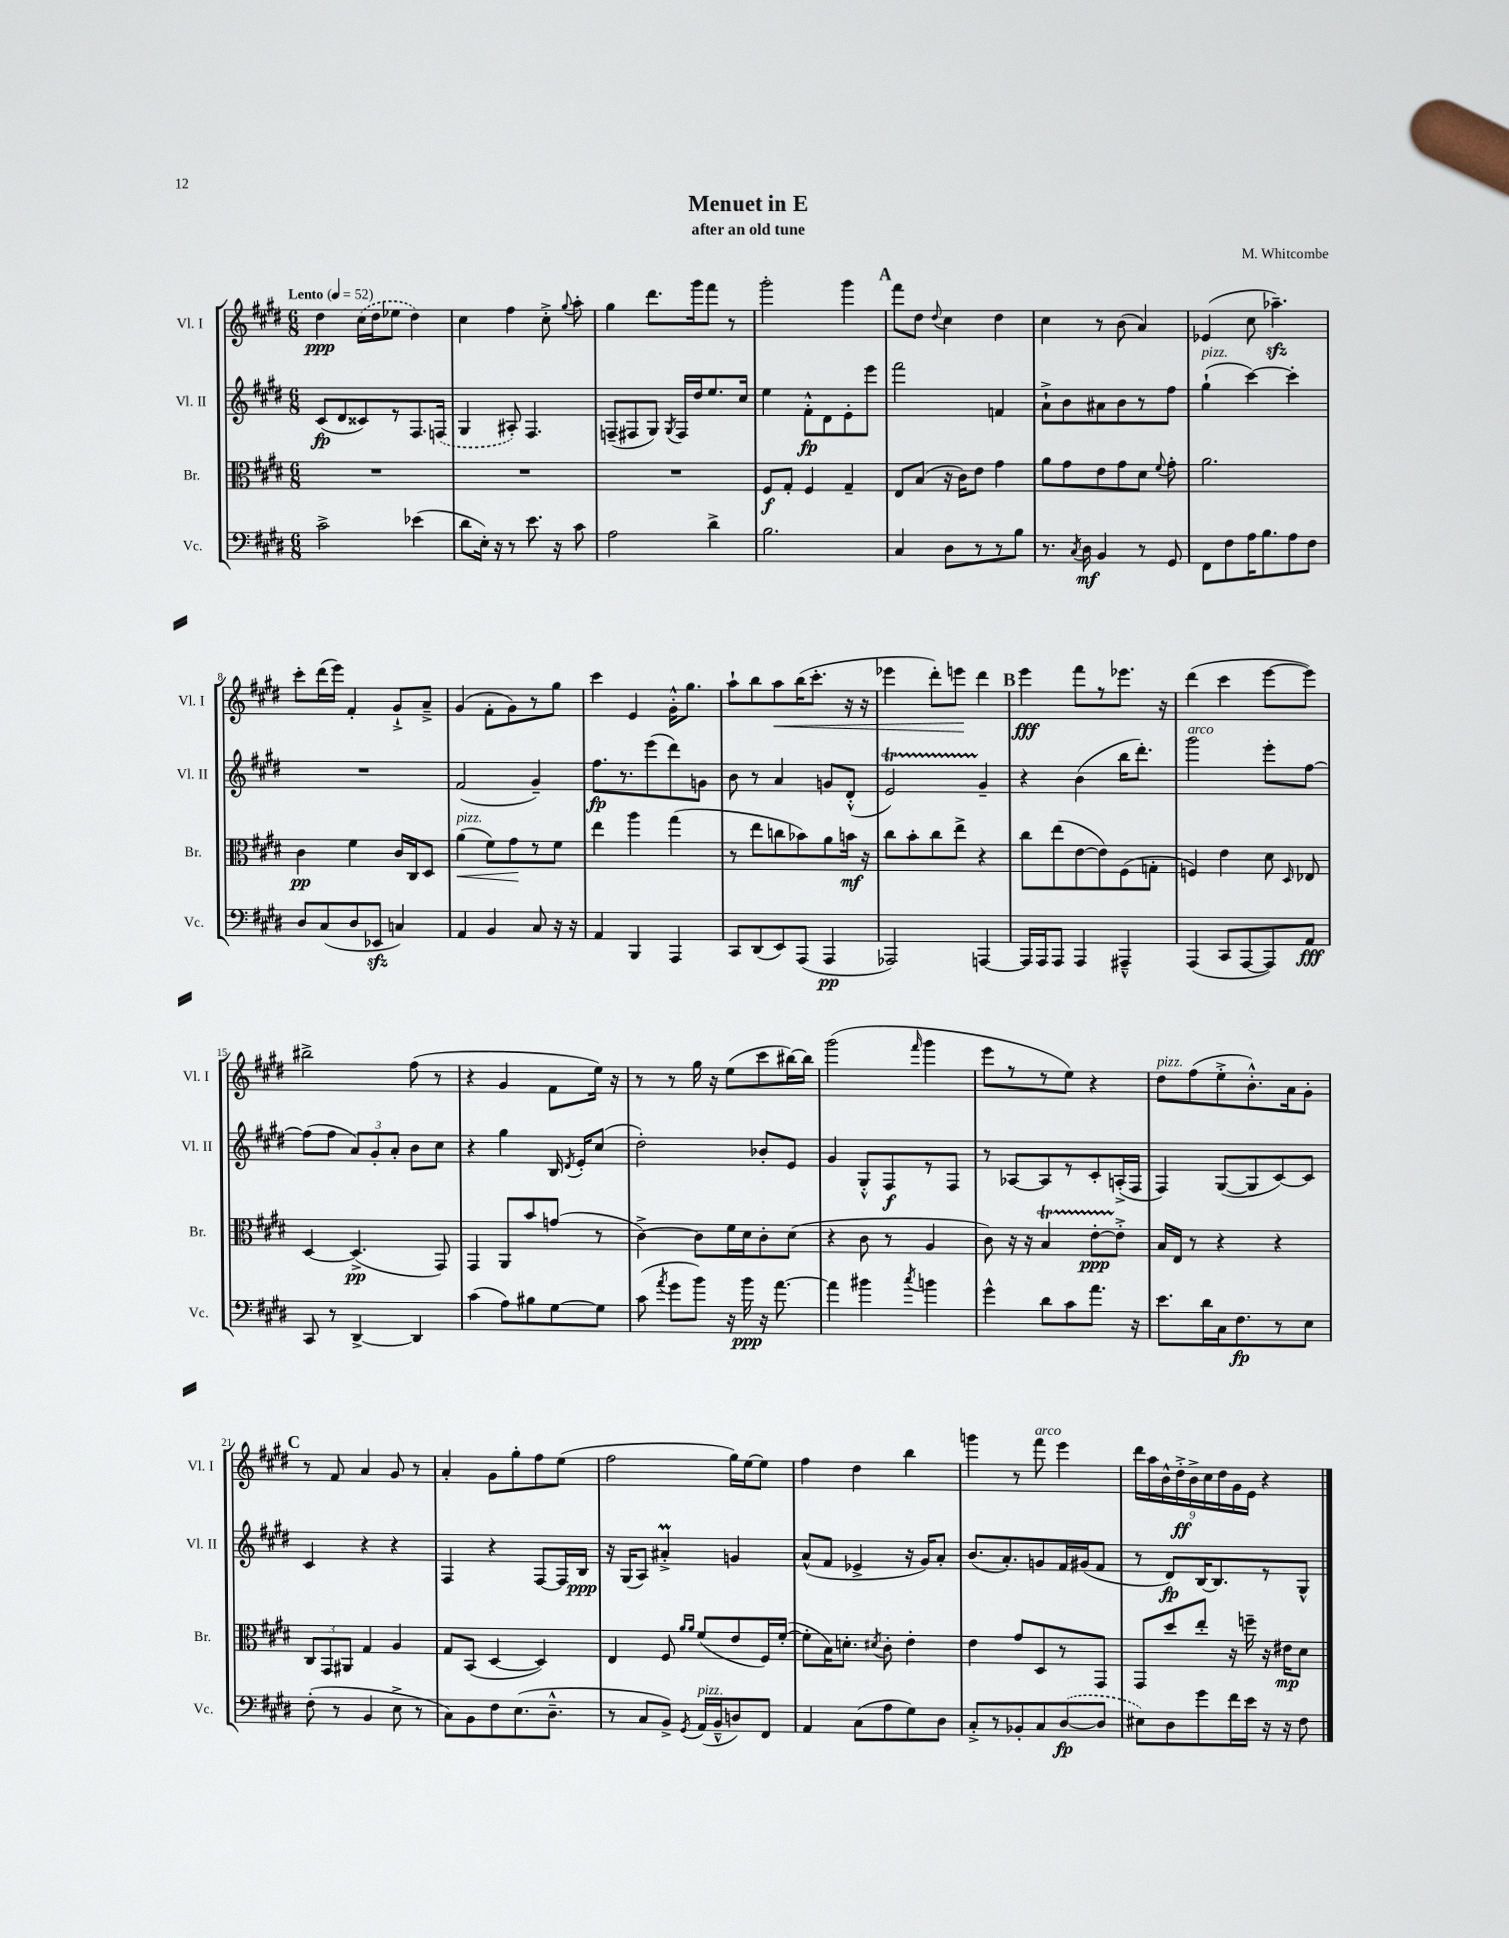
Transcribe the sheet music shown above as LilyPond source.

\header { title = "Menuet in E" composer = "M. Whitcombe" subtitle = "after an old tune" }
<<
\new StaffGroup <<
\new Staff = "s0" \with { instrumentName = "Vl. I" shortInstrumentName = "Vl. I" } {
    \clef treble \key e \major \numericTimeSignature \time 6/8 \tempo "Lento" 4 = 52
    \autoBeamOff dis''4\ppp \once \slurDashed cis''16[( dis''16 ees''8] dis''4) |
    cis''4 fis''4 cis''8-.-> \appoggiatura { gis''8 } a''8-. |
    gis''4 dis'''8.[ gis'''16 fis'''8] r8 |
    gis'''2-. gis'''4 |
    \mark \markup { \bold "A" } fis'''8[ dis''8] \appoggiatura { dis''8 } cis''4 dis''4 |
    cis''4 r8 b'8( a'4) |
    ees'4( cis''8 aes''4.--\sfz) |
    cis'''8[-. dis'''16( e'''16]) fis'4-. gis'8[-!-> a'8]---> |
    gis'4( fis'8[-. gis'8) r8 gis''8] |
    cis'''4 e'4 gis'16[-.-^ gis''8.] |
    a''8[-! b''8 a''8\< b''16( cis'''8.]-. r16 r16 |
    ees'''4 dis'''8[-.) e'''8]\! dis'''4 |
    \mark \markup { \bold "B" } e'''4\fff fis'''8[ r8 ees'''8.] r16 |
    dis'''4( cis'''4 e'''8[~ e'''8]) |
    bis''2-> fis''8( r8 |
    r4 gis'4 fis'8[ e''16]) r16 |
    r8 r8 gis''16 r16 e''8[( cis'''8 bis''16~) bis''16] |
    gis'''2( \grace { fis'''16 } gis'''4 |
    e'''8[ r8 r8 e''8]) r4 |
    dis''8[^\markup { \italic "pizz." } fis''8( e''8-.-> b'8.-.-^) a'16 gis'8]-. |
    \mark \markup { \bold "C" } r8 fis'8 a'4 gis'8 r8 |
    a'4-. gis'8[ gis''8-. fis''8 e''8]( |
    fis''2 gis''16[) e''16~ e''8] |
    fis''4 dis''4 b''4 |
    g'''4 r8 fis'''8^\markup { \italic "arco" } e'''4 |
    \tuplet 9/8 { dis'''16[ a''16 b'16-^ dis''16-.->\ff b'16-> cis''16 dis''16 gis'16 e'16] } r4 \bar "|." |
}
\new Staff = "s1" \with { instrumentName = "Vl. II" shortInstrumentName = "Vl. II" } {
    \clef treble \key e \major \numericTimeSignature \time 6/8
    \autoBeamOff cis'8[\fp( dis'8 cisis'8) r8 fis8. \once \slurDashed f16]( |
    gis4 ais8-.) fis4. |
    f8[--( fis8 gis8]) \acciaccatura { gis8 } fis16[ dis''16 e''8. cis''16] |
    e''4 fis'8[-.-^\fp dis'8 e'8-. e'''8] |
    \mark \markup { \bold "A" } fis'''2 f'4 |
    a'8[-!-> b'8 ais'8 b'8 r8 fis''8] |
    gis''4-!^\markup { \italic "pizz." }( cis'''4~) cis'''4-. |
    R2. |
    fis'2( gis'4--) |
    fis''8.[\fp r8. e'''8( dis'''8) g'8] |
    b'8 r8 a'4 g'8[ dis'8]-.-^( |
    e'2\startTrillSpan) gis'4--\stopTrillSpan |
    \mark \markup { \bold "B" } r4 b'4( b''16[ dis'''8.]-.) |
    gis'''2^\markup { \italic "arco" } e'''8[-. fis''8]~ |
    fis''8[( fis''8] \tuplet 3/2 { a'8[) gis'8-. a'8]-. } b'8[ cis''8] |
    r4 gis''4 b16 \acciaccatura { dis'8 } e'16[-. cis''8]( |
    dis''2-.) bes'8[-. e'8] |
    gis'4 gis8[-.-^ fis8\f r8 fis8] |
    r8 aes8[~ aes8 r8 cis'8-. a16-.->( fis16] |
    fis4) gis8[~( gis8 cis'8~) cis'8] |
    \mark \markup { \bold "C" } cis'4 r4 r4 |
    fis4 r4 fis8[~ fis16 b16]\ppp |
    r16 gis16[( a8]) ais'4-.->\prall g'4 |
    a'8[-^( fis'8] ees'4-> r16 gis'16[) a'8]-. |
    b'8.[( a'8.-.) g'8 fis'16 gis'16( fis'8] |
    r8 dis'8[\fp) b16~ b8. r8 gis8]-^ \bar "|." |
}
\new Staff = "s2" \with { instrumentName = "Br." shortInstrumentName = "Br." } {
    \clef alto \key e \major \numericTimeSignature \time 6/8
    \autoBeamOff R2. |
    R2. |
    R2. |
    fis8[\f gis8]-. fis4 gis4-- |
    \mark \markup { \bold "A" } e8[ b8]( r16 cis'16[) e'8] gis'4 |
    a'8[ gis'8 e'8 gis'8 dis'8] \appoggiatura { fis'8 } gis'8-. |
    a'2. |
    cis'4\pp fis'4 cis'16[ cis16 dis8] |
    a'4\<^\markup { \italic "pizz." }( fis'8[) gis'8\! r8 fis'8] |
    e''4 a''4 gis''4( |
    r8 e''8[ c''8 bes'8) a'8 b'16]\mf r16 |
    cis''8[ b'8-. cis''8 e''8]-> r4 |
    \mark \markup { \bold "B" } cis''8[ e''8( e'8~ e'8) fis8( g8]-. |
    f4) e'4 dis'8 \grace { dis16 } ees8 |
    dis4~ dis4.->\pp( gis,8) |
    gis,4 a,8[ b'8 g'8]( r8 |
    cis'4~->) cis'8[ fis'16 dis'16 cis'8-. dis'8]( |
    r4 cis'8 r8 a4 |
    cis'8) r16 r16 b4\startTrillSpan e'8[~-.\ppp e'8]-.->\stopTrillSpan |
    b16[ e16] r8 r4 r4 |
    \mark \markup { \bold "C" } \tuplet 3/2 { cis8[ gis,8 ais,8] } gis4 a4 |
    gis8[ b,8]( dis4~ dis4) |
    e4 fis8 \grace { a'16[ a'16] } fis'8[( e'8 fis16) fis'16]~-.( |
    fis'8[-. b16) d'8.]-. \acciaccatura { dis'8 } cis'8-. e'4-. |
    e'4 gis'8[ dis8 r8 gis,8] |
    gis,8[ dis''8 e''8]-. r16 f''16-- r16 eis'16[\mp dis'8] \bar "|." |
}
\new Staff = "s3" \with { instrumentName = "Vc." shortInstrumentName = "Vc." } {
    \clef bass \key e \major \numericTimeSignature \time 6/8
    \autoBeamOff cis'2-> ees'4( |
    dis'8[ e16]-.) r16 r8 e'8. r16 cis'8 |
    a2 dis'4-> |
    b2. |
    \mark \markup { \bold "A" } cis4 dis8[ r8 r8 b8] |
    r8. \acciaccatura { cis8 } dis16\mf b,4 r8 gis,8 |
    fis,8[ fis8 a16 b8. a8 fis8] |
    dis8[ cis8( dis8 ees,8]\sfz c4) |
    a,4 b,4 cis8 r16 r16 |
    a,4 b,,4 a,,4 |
    cis,8[ dis,8( e,8) a,,8]( a,,4\pp |
    aes,,2) a,,4~ |
    \mark \markup { \bold "B" } a,,16[ a,,16 a,,8] a,,4 ais,,4---^ |
    a,,4( cis,8[ a,,8~ a,,8) a,8]\fff |
    cis,8 r8 dis,4~-> dis,4 |
    cis'4( a8[) bis8 gis8~ gis8] |
    cis'8( \acciaccatura { a'8 } gis'8[ b'8]) r16 b'16\ppp r16 a'8.~ |
    a'4 bis'4 \acciaccatura { cis''8 } b'4 |
    gis'4-^ dis'8[ cis'8 a'8.] r16 |
    e'8.[ dis'16 cis16 fis8.\fp r8 e8] |
    \mark \markup { \bold "C" } fis8-.( r8 b,4 e8-> r8 |
    cis8[) b,8 fis8 e8.( dis8.]---^ |
    r8 cis8[ b,8]->) \acciaccatura { gis,8 } a,16[^\markup { \italic "pizz." }( b,16---^ d8) fis,8] |
    a,4 cis8[( a8 gis8) dis8] |
    cis8[-.-> r8 bes,8-. cis8 \once \slurDashed dis8~\fp( dis8] |
    eis8[) dis8 gis'8 fis'16 e'16] r16 r16 fis8 \bar "|." |
}
>>
>>
